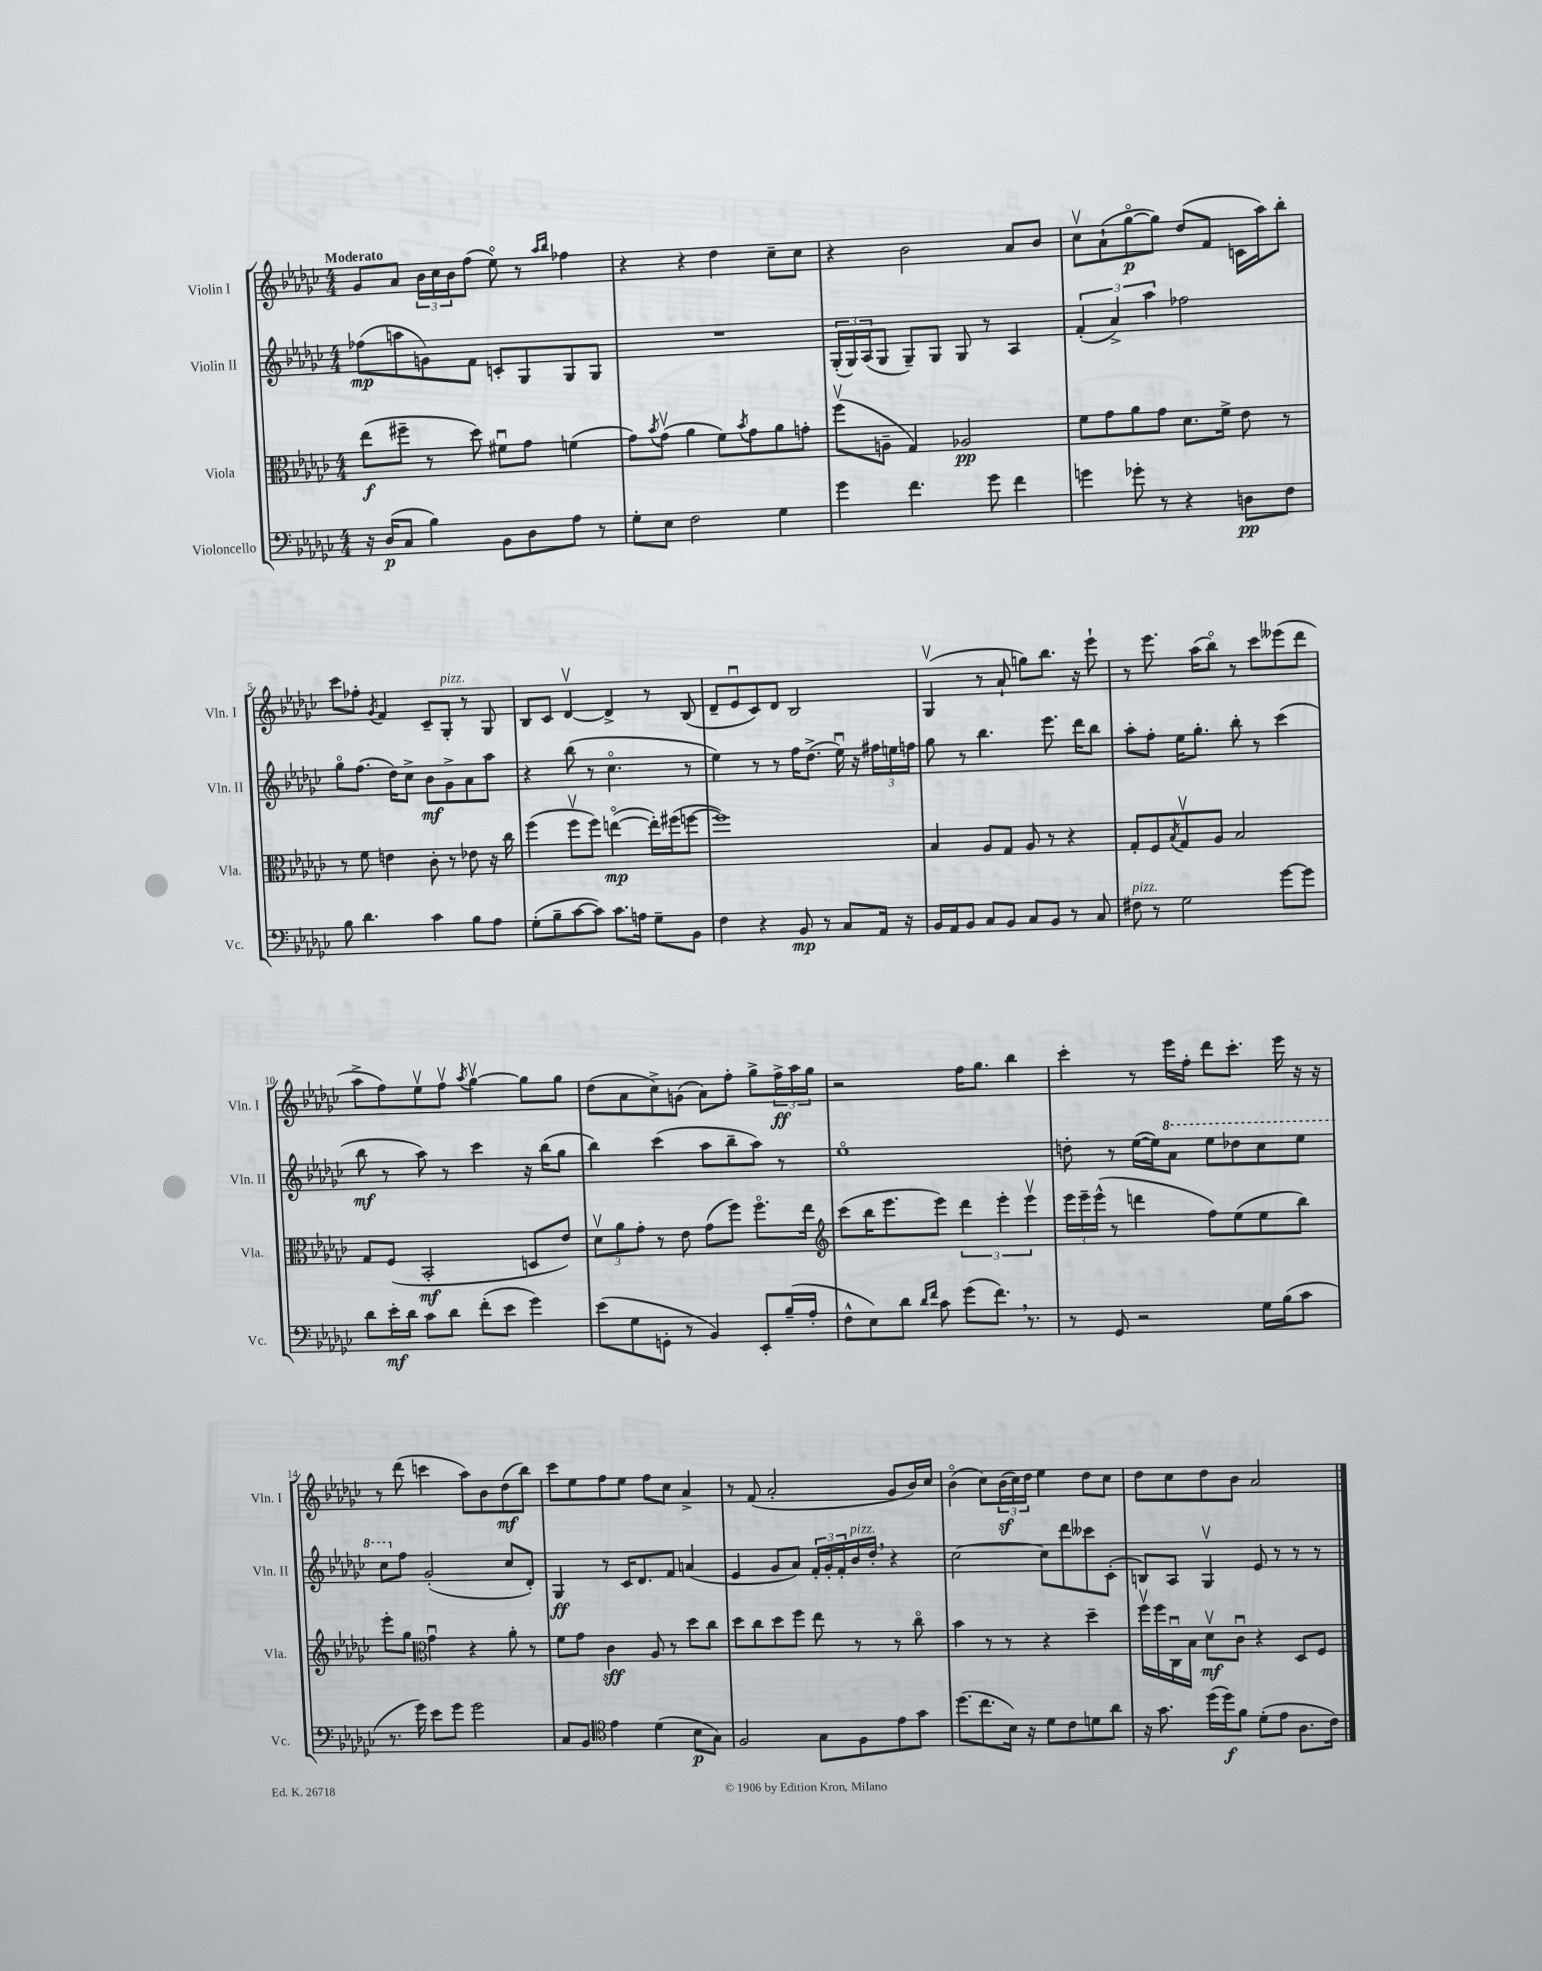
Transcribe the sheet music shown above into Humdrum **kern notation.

**kern	**kern	**kern	**kern
*staff4	*staff3	*staff2	*staff1
*clefF4	*clefC3	*clefG2	*clefG2
*k[b-e-a-d-g-c-]	*k[b-e-a-d-g-c-]	*k[b-e-a-d-g-c-]	*k[b-e-a-d-g-c-]
*M4/4	*M4/4	*M4/4	*M4/4
16r	(8ee-\L	(8ff-\L	8g-/L
(16D-/LK	.	.	.
8C-/J	8ff#~\J	8aa\	8a-/J
4B-\)	8r	8g\)	24b-\LL
.	.	.	24cc-\
.	.	.	24b-\J
.	8dd-\)	8f\J	(8ff\J
8BB-\L	8f#u\L	8c'/L	8ee-o\)
8D-\	8g-\J	8G-/	8r
.	.	.	16qqaa-/LL
.	.	.	16qqbb-/JJ
8A-\J	(4f\	8G-/	4ff-\
8r	.	8G-/J	.
=	=	=	=
8G-'\L	8g-\L)	1r	4r
.	8qb-/	.	.
8E-\J	(8g-v\J	.	.
2F\	4a-\	.	4r
.	8f\L)	.	4dd-\
.	8qb-/	.	.
.	8g-\	.	.
4G-\	8a-\	.	8cc-~\L
.	8g'\J	.	8cc-\J
=	=	=	=
4g-\	(8ffv\L	(24G-'/LL	4r
.	.	24G-/)	.
.	.	(24A-/J	.
.	8A~\J	8G-/J	.
4.f\	4G-/)	8G-~/L)	2b-\
.	.	8G-/J	.
.	2A-/	8G-/	.
8g-\	.	8r	.
4f\	.	4A-/	8a-/L
.	.	.	8b-/J
=	=	=	=
4g\	8f\L	(6f'/	8cc-v\L
.	8g-\	.	(8a-`\
.	.	6a-^/)	.
8g-'\	8a-\	.	[8gg-o\
.	.	6aa-\	.
8r	8g-\J	.	8gg-\]J)
4r	8.d-\L	2ff-\	(8dd-/L
.	.	.	8f/J
.	16f^\Jk	.	.
8D\L	8e-\	.	16c\LL
.	.	.	16aa-\J)
8F\J	8r	.	8bb-'\J
=	=	=	=
8B-\	8r	8gg-o\L	8ccc-\L
4.d-\	8f\	(8.ff\J	8ff-'\J
.	.	.	8qg-/
.	4e\	.	4f/
.	.	16dd-\LK)	.
.	.	8cc-^\J	.
4c-\	8c-'\	8b-\L	8c-~/L
.	8r	8g-^\	8G-'/J
8B-\L	8e-\	8a-\	8r
8A-\J	16r	8aa-\J	8G-/
.	16cc-\	.	.
=	=	=	=
(8G-'\L	(4ff\	4r	8B-/L
8B-~\	.	.	8c-/J
[8c-\	8ffv\L	(8bb-\	[4d-v/
8c-\]J)	8ff\J)	8r	.
8.c-\L	([4eeo\	4.cc-o\	4d-^/]
16A\Jk	.	.	.
8G-~\L	16ee'\]LL)	.	8r
.	(16ff#\J	.	.
8BB-\J	[8ff\J	8r	(8B-/
=	=	=	=
4F\	1ff])	4ee-\)	8d-~/L
.	.	.	8e-u/
4r	.	8r	8c-/)
.	.	8r	8d-/J
8BB-/	.	16ff\LK	2B-/
.	.	(8.dd-^\J	.
8r	.	.	.
8C-/L	.	16ee-u\)	.
.	.	16r	.
16AA-/Jk	.	24ff#\LL	.
.	.	24ee\	.
16r	.	.	.
.	.	24ff\JJ	.
=	=	=	=
16BB-/LL	4B-/	8gg-\	(4G-v/
16AA-/J	.	.	.
8BB-/J	.	8r	.
8C-/L	8A-/L	4.bb-\	8r
8BB-/J	8G-/J	.	8a-`/
8C-/L	8A-/	.	8gg\L)
8BB-/J	8r	8.eee-\	8.bb-\J
8r	4r	.	.
.	.	16ddd-\LK	16r
8C-/	.	8bb-\J	8eee-`\
=	=	=	=
8F#\	8G-'/L	8aa-'\L	8r
8r	8F/	8ff'\J	8.eee-\
.	8qB-/	.	.
2G-\	8G-v/	16ee-\LK	.
.	.	8.gg-'\J	(16aa-\LK
.	8A-/J	.	8bb-o\J)
.	2B-/	8bb-'\	8r
.	.	8r	8ccc-\L
[8g-\L	.	(4ccc-\	(8eee--\
8g-\]J	.	.	8ddd-\J
=	=	=	=
8d-\L	8G-/L	8bb-\	8aa-^\L
16e-'\L	(8F/J	8r	8ff\)
16d-\JJ	.	.	.
8c-\L	2BB-'/	8aa-\)	8ee-v\
8d-\J	.	8r	8ffv\J
.	.	.	8qaa-/
(8f'\L	.	4ccc-\	[4gg-v\
8e-\J	.	.	.
4g-\)	8D/L	16r	8gg-\]L
.	.	(16bb-\LK	.
.	8e-/J)	8gg-\J	8gg-\J
=	=	=	=
(8e-\L	12d-v\L	4bb-\)	(8dd-\L
.	12a-\	.	.
8G-\	.	.	8a-\
.	12g-'\J	.	.
8GG'\J	8r	(4ccc-\	8cc-^\)
8r	8e-\	.	(8g\J
4BB-/)	(8g-\L	8aa-\L	8a-\L)
.	8ff\J)	8bb-~\	8ff'\J
8EE-'/L	8.ffo\L	8aa-\J)	8gg-^\L
(16B-~/L	.	8r	24ff^\L
.	.	.	24aa-\
16A-'/JJ	16ee-\Jk	.	.
.	.	.	24gg-\JJ
=	=	=	=
*	*clefG2	*	*
8F^^\L	(8ccc-\L	1ee-o	2r
8E-\)	16bb-\K	.	.
.	8.eee-\	.	.
8d-\J	.	.	.
16qqd-/LL	.	.	.
16qqf/JJ	.	.	.
8c-\	8eee-\J)	.	.
(8g-\L	6ddd-\	.	16ff\LK
.	.	.	8.gg-\J
8.f\J)	.	.	.
.	6eee-'\	.	.
.	.	.	4bb-\
8.r	.	.	.
.	6eee-v\	.	.
=	=	=	=
8r	24eee-\LL	8dd'\	4ccc-'\
.	24eee-~\	.	.
.	(24eee-^^\JJ	.	.
8GG-/	8r	8r	.
2r	4ddd\	([16ee-\LL	8r
.	.	16ee-\]J)	.
.	.	8aa-\J	16eee-\LL
.	.	.	16ff'\JJ
.	8ff\L)	8eee-\L	8ddd-\L
.	(8ee-\	8ddd-\	8.ccc-'\J
16G-\LL	8ee-\	8ccc-\	.
(16B-\J	.	.	16eee-\
8c-\J	8bb-\J)	8eee-\J	16r
.	.	.	16r
=	=	=	=
8.r	8eee-'\L	8ccc-\L	8r
.	8gg-\J	8ff\J	(8ddd-\
16g-\)	.	.	.
*	*clefC3	*	*
8e-\L	4g-u\	(2g-'/	4ccc\
8g-\J	.	.	.
2g-\	4r	.	8aa-\L)
.	.	.	8b-\
.	8a-'\	8cc-/L	(8dd-\
.	8r	8d-'/J)	8bb-\J)
=	=	=	=
8C-/L	8f\L	4G-/	8ccc-\L
8BB-/J	8g-\J	.	8ee-\
*clefC4	*	*	*
4e-\	4c-\	8r	8ff\
.	.	16c-/LK	8ee-\J
.	.	8.d-/	.
(4d-\	8A-/	.	8ff\L
.	8r	8f/J	8cc-\J
8B-\L	8dd-\L	(4a/	4a-^/
8G-\J)	8cc-\J	.	.
=	=	=	=
2F/	8dd-\L	4e-/	8r
.	8cc-\	.	(8f/
.	8dd-\	8g-/L	2a-'/
.	8ff\J	8a-/J)	.
8G-\L	8ee-\	24f'/LL	.
.	.	24g-'/	.
.	.	24f'/	.
8F\	8r	16b-/	.
.	.	16dd-'/JJ	.
8e-\	8r	4r	8g-/L
8g-\J	8cc-o\	.	16b-/L)
.	.	.	16cc-/JJ
=	=	=	=
(8.dd-\L	4b-\	[2cc-\	(4b-o\
8.cc-\	.	.	.
.	8r	.	8cc-\L)
16B-\Jk)	8r	.	(24b-\L
.	.	.	24cc-\)
16r	.	.	.
.	.	.	24dd-\JJ
8d-\L	4r	8cc-\]L	4ee-\
8c-\	.	8ddd-\	.
8d\	4dd-~\	8ccc--\	8dd-\L
8a-\J	.	(8c-'\J	8cc-\J
=	=	=	=
16r	16ffv\LL	8B/L)	8dd-\L
8.g-\	16ff\	.	.
.	16C-u\	8A-/J	8cc-\
.	16B-\JJ	.	.
(16dd-\LL	8d-v\L	4G-v/	8dd-\
16dd-\J)	.	.	.
8f\J	8c-u\J	.	8b-\J
(8d-'\L	4r	8e-/	2a-/
8e-\J	.	8r	.
8.A-\L	8D-/L	8r	.
.	8F/J	8r	.
16c-\Jk)	.	.	.
==	==	==	==
*-	*-	*-	*-
